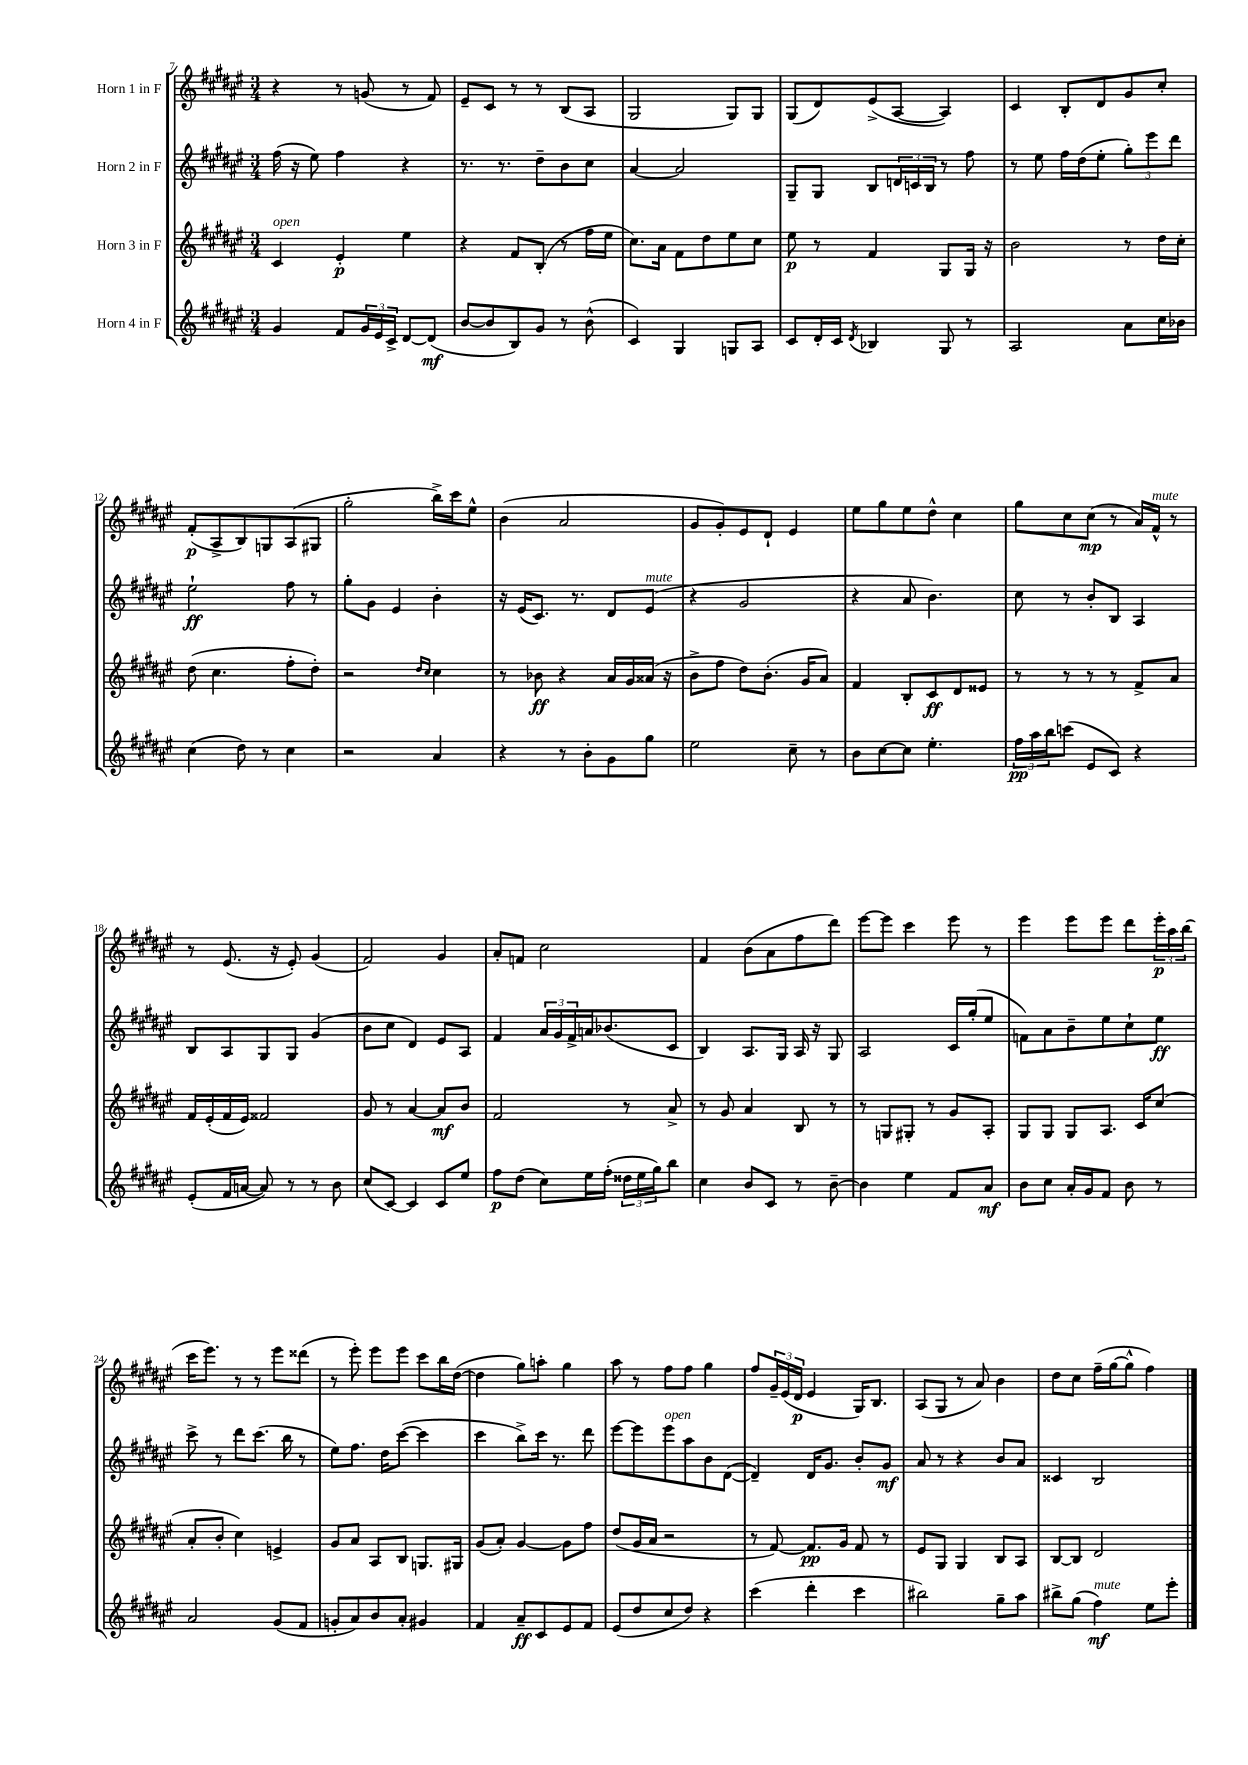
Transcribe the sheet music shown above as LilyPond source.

<<
\new StaffGroup <<
\new Staff = "s0" \with { instrumentName = "Horn 1 in F" } {
    \clef treble \key fis \major \numericTimeSignature \time 3/4
    r4 r8 g'8( r8 fis'8) |
    eis'8-- cis'8 r8 r8 b8( ais8 |
    gis2 gis8) gis8 |
    gis8( dis'8) eis'8->( ais8~ ais4) |
    cis'4 b8-. dis'8 gis'8 cis''8-. |
    fis'8-.\p( ais8-> b8) g8 ais8( gis8 |
    gis''2-. b''16->) cis'''16 eis''8-^ |
    b'4( ais'2 |
    gis'8 gis'8-.) eis'8 dis'8-! eis'4 |
    eis''8 gis''8 eis''8 dis''8-^ cis''4 |
    gis''8 cis''8 cis''8\mp( r8 ais'16) fis'16-^^\markup { \italic "mute" } r8 |
    r8 eis'8.( r16 eis'8-.) gis'4( |
    fis'2) gis'4 |
    ais'8-. f'8 cis''2 |
    fis'4 b'8( ais'8 fis''8 dis'''8) |
    eis'''8~ eis'''8 cis'''4 eis'''8 r8 |
    eis'''4 eis'''8 eis'''8 dis'''8 \tuplet 3/2 { eis'''16-.\p ais''16 b''16( } |
    cis'''16 eis'''8.) r8 r8 eis'''8 disis'''8( |
    r8 eis'''8-.) eis'''8 eis'''8 cis'''8 b''16 dis''16~( |
    dis''4 gis''8) a''8-. gis''4 |
    ais''8 r8 fis''8 fis''8 gis''4 |
    fis''8 \tuplet 3/2 { gis'16-- eis'16( dis'16\p } eis'4 gis16) b8. |
    ais8( gis8 r8 ais'8) b'4 |
    dis''8 cis''8 fis''16--( gis''16~ gis''8-^ fis''4) \bar "|." |
}
\new Staff = "s1" \with { instrumentName = "Horn 2 in F" } {
    \clef treble \key fis \major \numericTimeSignature \time 3/4
    fis''16( r16 eis''8) fis''4 r4 |
    r8. r8. dis''8-- b'8 cis''8 |
    ais'4~ ais'2 |
    gis8-- gis8 b8 \tuplet 3/2 { d'16 c'16 b16 } r8 fis''8 |
    r8 eis''8 fis''16 dis''16( eis''8-. \tuplet 3/2 { gis''8-.) eis'''8 dis'''8 } |
    eis''2-!\ff fis''8 r8 |
    gis''8-. gis'8 eis'4 b'4-. |
    r16 eis'16( cis'8.) r8. dis'8 eis'8^\markup { \italic "mute" }( |
    r4 gis'2 |
    r4 ais'8 b'4.) |
    cis''8 r8 b'8-. b8 ais4 |
    b8 ais8 gis8 gis8 gis'4( |
    b'8 cis''8 dis'4) eis'8 ais8 |
    fis'4 \tuplet 3/2 { ais'16 gis'16 fis'16-> } a'16 bes'8.( cis'8 |
    b4) ais8. gis16 ais16 r16 gis8 |
    ais2 cis'16 gis''16-.( eis''8 |
    f'8) ais'8 b'8-- eis''8 cis''8-! eis''8\ff |
    cis'''8-> r8 dis'''8 cis'''8.( b''16 r8 |
    eis''8) fis''8. dis''16 cis'''8~( cis'''4 |
    cis'''4 b''8->) cis'''16 r8. dis'''8 |
    eis'''8~ eis'''8 eis'''8^\markup { \italic "open" } ais''8 b'8 dis'8~( |
    dis'4--) dis'16 gis'8. b'8-. gis'8\mf |
    ais'8 r8 r4 b'8 ais'8 |
    cisis'4 b2 \bar "|." |
}
\new Staff = "s2" \with { instrumentName = "Horn 3 in F" } {
    \clef treble \key fis \major \numericTimeSignature \time 3/4
    cis'4^\markup { \italic "open" } eis'4-.\p eis''4 |
    r4 fis'8 b8-.( r8 fis''16 eis''16 |
    cis''8.) ais'16 fis'8 dis''8 eis''8 cis''8 |
    eis''8\p r8 fis'4 gis8 gis16 r16 |
    b'2 r8 dis''16 cis''16-. |
    dis''8( cis''4. fis''8-. dis''8-.) |
    r2 \grace { dis''16 cis''16 } cis''4 |
    r8 bes'8\ff r4 ais'16 gis'16 aisis'16( r16 |
    b'8-> fis''8 dis''8) b'8.-.( gis'16 ais'8) |
    fis'4 b8-. cis'8\ff dis'8 eisis'8 |
    r8 r8 r8 r8 fis'8-> ais'8 |
    fis'16 eis'16-.( fis'16 eis'16) fisis'2 |
    gis'8 r8 ais'4~ ais'8\mf b'8 |
    fis'2 r8 ais'8-> |
    r8 gis'8 ais'4 b8 r8 |
    r8 g8 gis8-. r8 gis'8 ais8-. |
    gis8 gis8 gis8 ais8. cis'16 cis''8( |
    ais'8-. b'8-. cis''4) e'4-> |
    gis'8 ais'8 ais8 b8 g8. gis16 |
    gis'8( ais'8-.) gis'4~ gis'8 fis''8 |
    dis''8( gis'16 ais'16 r2 |
    r8 fis'8~) fis'8.\pp gis'16 fis'8 r8 |
    eis'8 gis8 gis4 b8 ais8 |
    b8~ b8 dis'2 \bar "|." |
}
\new Staff = "s3" \with { instrumentName = "Horn 4 in F" } {
    \clef treble \key fis \major \numericTimeSignature \time 3/4
    gis'4 fis'8 \tuplet 3/2 { gis'16 eis'16 cis'16-> } dis'8~ dis'8\mf( |
    b'8~ b'8 b8) gis'8 r8 b'8-^( |
    cis'4) gis4 g8 ais8 |
    cis'8 dis'16-. cis'16 \acciaccatura { dis'8 } bes4 gis8 r8 |
    ais2 ais'8 cis''16 bes'16 |
    cis''4( dis''8) r8 cis''4 |
    r2 ais'4 |
    r4 r8 b'8-. gis'8 gis''8 |
    eis''2 cis''8-- r8 |
    b'8 cis''8~ cis''8 eis''4.-. |
    \tuplet 3/2 { fis''16\pp ais''16 b''16 } c'''8( eis'8 cis'8) r4 |
    eis'8-.( fis'16 a'16~ a'8) r8 r8 b'8 |
    cis''8( cis'8~) cis'4 cis'8 eis''8 |
    fis''8\p dis''8( cis''8) eis''16 fis''16-.( \tuplet 3/2 { disis''16 eis''16 gis''16) } b''8 |
    cis''4 b'8 cis'8 r8 b'8~-- |
    b'4 eis''4 fis'8 ais'8\mf |
    b'8 cis''8 ais'16-. gis'16 fis'8 b'8 r8 |
    ais'2 gis'8( fis'8 |
    g'8-. ais'8) b'8 ais'8-. gis'4 |
    fis'4 ais'8--\ff cis'8 eis'8 fis'8 |
    eis'8( dis''8 cis''8 dis''8) r4 |
    cis'''4( dis'''4-. cis'''4 |
    bis''2) gis''8-- ais''8 |
    bis''8-> gis''8( fis''4\mf^\markup { \italic "mute" }) eis''8 eis'''8-. \bar "|." |
}
>>
>>
\layout { \context { \Score currentBarNumber = #7 } }
